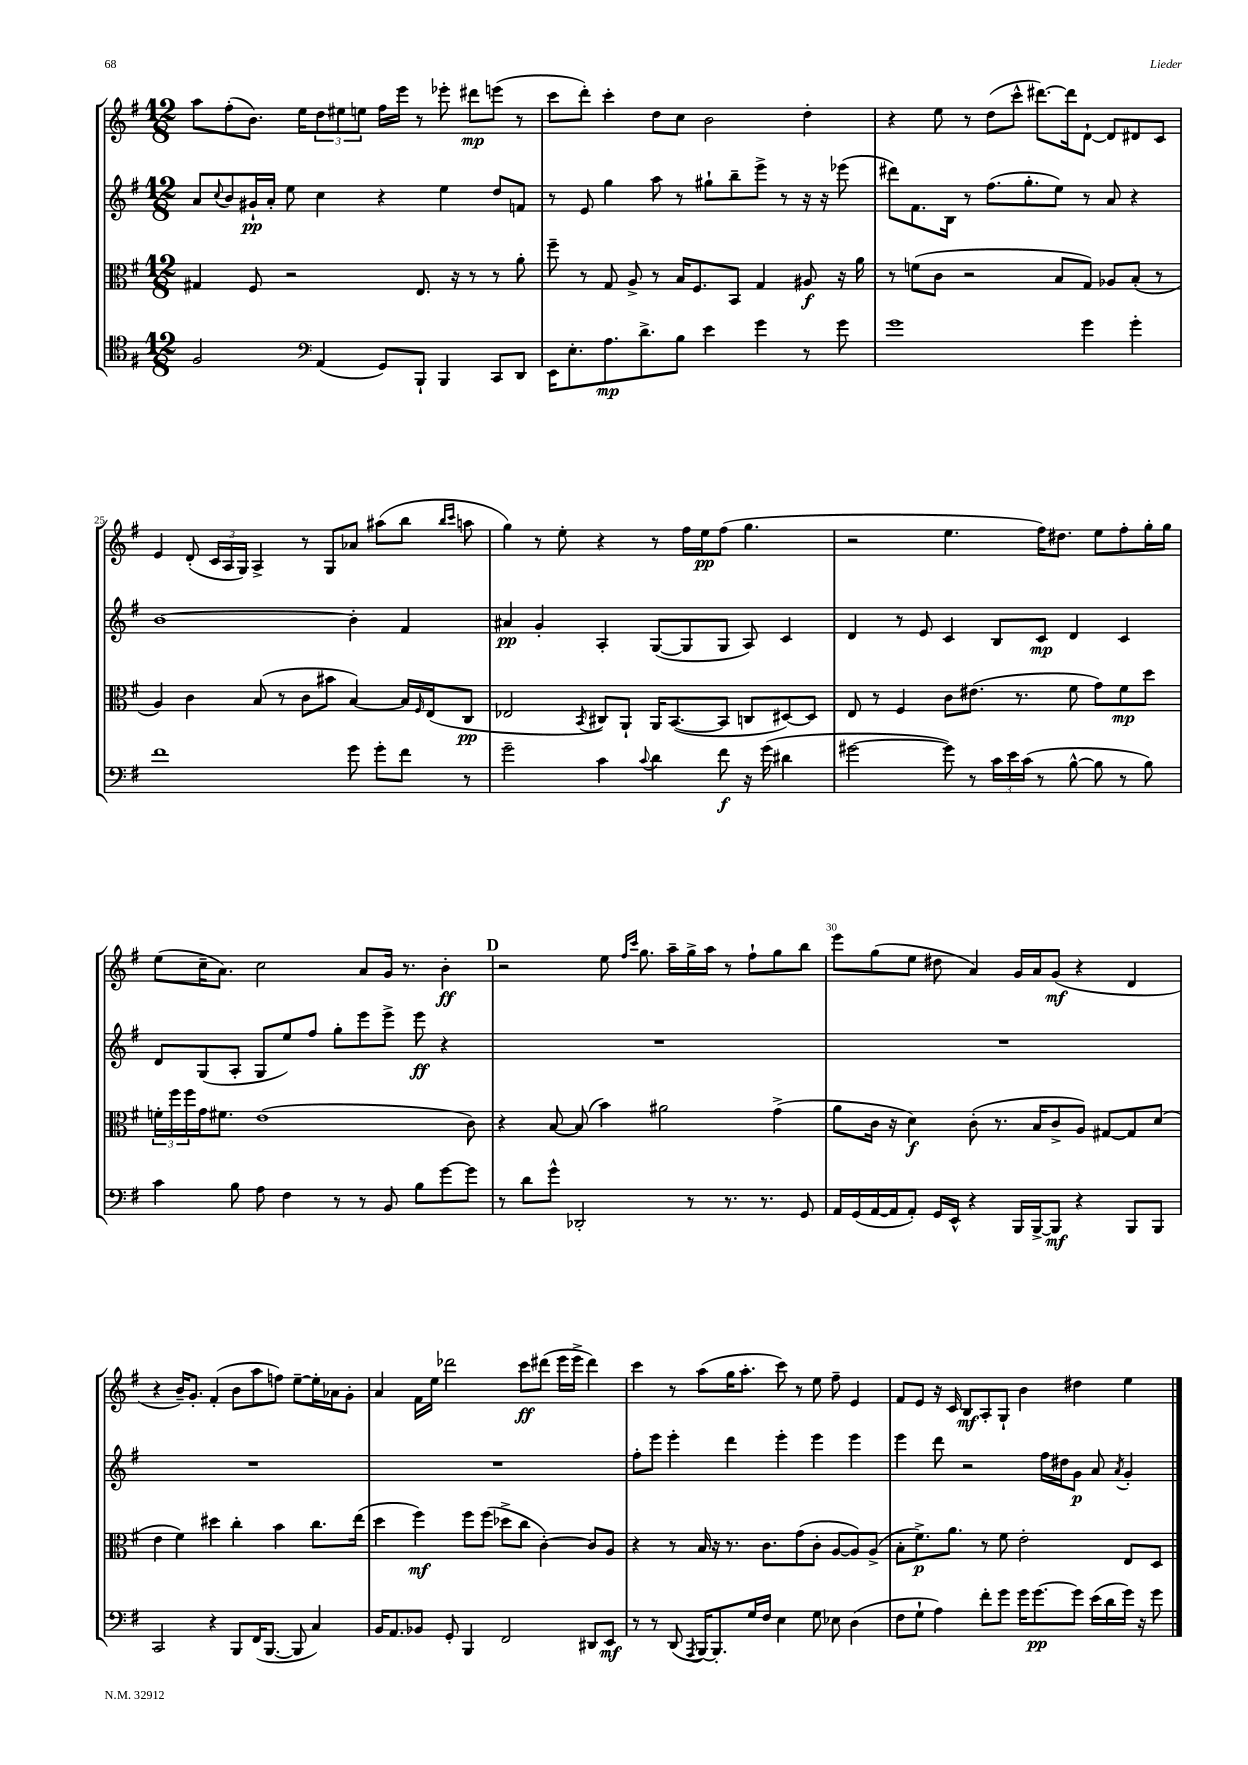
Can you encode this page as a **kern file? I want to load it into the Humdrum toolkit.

**kern	**kern	**kern	**kern
*staff4	*staff3	*staff2	*staff1
*clefC4	*clefC3	*clefG2	*clefG2
*k[f#]	*k[f#]	*k[f#]	*k[f#]
*M12/8	*M12/8	*M12/8	*M12/8
2F#/	4G#/	8a/L	8aa\L
.	.	8qqcc/	.
.	.	8b/	(8ff#'\
.	8F#/	16g#`/L	8.b\J)
.	.	16a'/JJ	.
.	2r	8ee\	.
.	.	.	16ee\LK
*clefF4	*	*	*
(4AA/	.	4cc\	12dd\
.	.	.	12ee#\
.	.	.	12ee\J
8GG/L)	.	4r	16ff#\LL
.	.	.	16eee\JJ
8BBB`/J	8.E/	.	8r
4BBB/	.	4ee\	8eee-'\
.	16r	.	.
.	8r	.	8ddd#\L
8CC/L	8r	8dd/L	(8eee\J
8DD/J	8a'\	8f/J	8r
=	=	=	=
16EE\LK	8ff#~\	8r	8ccc\L
8.E'\	.	.	.
.	8r	8e/	8ddd'\J)
8.A\	8G/	4gg\	4ccc'\
.	8A^/	.	.
8.d^\	.	.	.
.	8r	8aa\	8dd\L
8B\J	16B/LK	8r	8cc\J
.	8.F#/	.	.
4e\	.	8gg#`\L	2b\
.	8BB/J	8bb~\	.
4g\	4G/	8eee^\J	.
.	.	8r	.
8r	8A#/	16r	4dd'\
.	.	16r	.
8g\	16r	(8eee-\	.
.	16a\	.	.
=	=	=	=
1g	8r	8ddd#\L)	4r
.	(8f\L	8.f#\	.
.	8c\J	.	8ee\
.	.	16B\Jk	.
.	2r	8r	8r
.	.	(8.ff#\L	(8dd\L
.	.	.	8ccc^^\J
.	.	8.gg'\	.
.	.	.	[8.ddd#\L)
.	8B/L	8ee\J)	.
.	.	.	16ddd#\]k
4g\	8G/J)	8r	[8d`\J
.	8A-/L	8a/	8d/]L
4g'\	(8B'/J	4r	8d#/
.	8r	.	8c/J
=	=	=	=
1f#	4A/)	[1b	4e/
.	4c\	.	(8d'/
.	.	.	24c/LL
.	.	.	24A/
.	.	.	24G/JJ)
.	(8B/	.	4A^/
.	8r	.	.
.	8c\L	.	8r
.	8b#\J	.	8G/L
8g\	[4B/)	4b'\]	8a-/J
8g'\L	.	.	(8aa#\L
8f#\J	16B/]LL	4f#/	8bb\J
.	16qqF#/	.	.
.	(16E/J	.	.
.	.	.	16qqbb/LL
.	.	.	16qqccc/JJ
8r	8C/J	.	8aa\
=	=	=	=
2g~\	2E-/	4a#/	4gg\)
.	.	4g'/	8r
.	.	.	8ee'\
.	8qBB/	.	.
4c\	8C#/L)	4A'/	4r
.	8AA`/J	.	.
8qqc/	.	.	.
4d\	16AA/LK	([8G/L	8r
.	([8.BB/	.	.
.	.	8G/]	16ff#\LL
.	.	.	16ee\J
8f#\	8BB/]J	8G/J	(8ff#\J
16r	8C/L	8A/)	4.gg\
(16g\	.	.	.
4d#\	[8D#/)	4c/	.
.	8D#/]J	.	.
=	=	=	=
[2g#\	8E/	4d/	2r
.	8r	.	.
.	4F#/	8r	.
.	.	8e/	.
8g#\])	8c\L	4c/	4.ee\
8r	(8.e#\J	.	.
24c\LL	.	8B/L	.
24e\	.	.	.
.	8.r	.	.
(24c\JJ	.	.	.
8r	.	8c/J	16ff#\LK)
.	.	.	8.dd#\J
[8B^^\	8f#\	4d/	.
8B\]	8g\L)	.	8ee\L
8r	8f#\	4c/	8ff#'\
8B\)	8dd\J	.	16gg'\L
.	.	.	16gg\JJ
=	=	=	=
4c\	24f'\LL	8d/L	(8ee\L
.	24ff#\	.	.
.	24ff#\	.	.
.	16g\J	(8G/	16cc~\K
.	8.f#\J	.	8.a\J)
8B\	.	8A'/J	.
8A\	(1e	8G/L	2cc\
4F#\	.	8ee/)	.
.	.	8ff#/J	.
8r	.	8gg'\L	.
8r	.	8eee\	8a/L
8BB/	.	8eee^\J	16g/Jk
.	.	.	8.r
8B\L	.	8eee\	.
[8g\	.	4r	4b'\
8g\]J	8c\)	.	.
=	=	=	=
8r	4r	1.r	2r
8d\L	.	.	.
8g^^\J	[8B/	.	.
2DD-'/	(8B/]	.	.
.	4b\)	.	8ee\
.	.	.	16qqff#/LL
.	.	.	16qqccc/JJ
.	.	.	8.gg\
.	2a#\	.	.
.	.	.	16aa~\LL
8r	.	.	16gg^\
.	.	.	16aa\JJ
8.r	.	.	8r
.	.	.	8ff#`\L
8.r	.	.	.
.	(4g^\	.	8gg\
8GG/	.	.	8bb\J
=	=	=	=
16AA/LL	8a\L	1.r	8eee\L
(16GG/	.	.	.
[16AA/	16c\Jk	.	(8gg\
16AA/]J	16r	.	.
8AA'/J)	4d\)	.	8ee\J
16GG/LL	.	.	8dd#\
16EE^^/JJ	.	.	.
4r	(8c'\	.	4a/)
.	8.r	.	.
16BBB/LL	.	.	16g/LL
[16BBB^/J	16B/LK	.	16a/J
8BBB/]J	8c^/	.	(8g/J
4r	8A/J)	.	4r
.	[8G#/L	.	.
8BBB/L	8G#/]	.	4d/
8BBB/J	(8d/J	.	.
=	=	=	=
2CC/	4e\	1.r	4r
.	4f#\)	.	16b~/LK)
.	.	.	8.g'/J
4r	4dd#\	.	(4f#'/
8BBB/L	4cc'\	.	8b\L
(16FF#/K	.	.	8aa\
[8.BBB/J	.	.	.
.	4b\	.	8ff\J)
8BBB/]	.	.	[8ee~\L
4C/)	8.cc\L	.	16ee'\]L
.	.	.	16a-\J
.	.	.	8g'\J
.	(16ee\Jk	.	.
=	=	=	=
16BB/LK	4dd\	1.r	4a/
8.AA/	.	.	.
8BB-/J	4ff#\)	.	16f#\LL
.	.	.	16ee\JJ
8GG'/	.	.	2ddd-\
4BBB/	8ff#\L	.	.
.	(8ff#\J	.	.
2FF#/	8dd-^\L	.	.
.	8cc\J	.	8ccc\L
.	[4c'\)	.	(8ddd#\J
.	.	.	16eee\LL
.	.	.	16eee^\JJ
8DD#/L	8c/]L	.	4ddd#\)
8EE/J	8A/J	.	.
=	=	=	=
8r	4r	8ff#'\L	4ccc\
8r	.	8eee\J	.
(8DD/	8r	4eee'\	8r
8qAAA/	.	.	.
[16BBB/LK)	16B/	.	(8aa\L
8.BBB'/]	16r	.	.
.	8.r	4ddd\	16gg\K
.	.	.	8.aa'\J
16G/L	.	.	.
16F#/JJ	8.c\L	.	.
4E\	.	4eee'\	8ccc\)
.	(8g\	.	8r
8G\	8c'\J	4eee\	8ee\
8E-\	[8A/L	.	8ff#~\
(4D\	8A/])	4eee\	4e/
.	(8A^/J	.	.
=	=	=	=
8F#\L	8B'\L	4eee\	8f#/L
8G`\J	8.f#^\)	.	8e/J
4A\)	.	8ddd\	16r
.	8.a\J	.	16c/
.	.	2r	8B/L
8f#'\L	8r	.	8A'/
8g\J	8f#\	.	8G`/J
16g\LK	2e'\	.	4b\
[8.g\	.	.	.
.	.	16ff#\LL	.
.	.	16dd#\J	.
8g\]J	.	8g\J	4dd#\
(16e\LL	.	8a/	.
16d\	.	.	.
.	.	8qa/	.
16g\JJ)	8E/L	4g'/	4ee\
16r	.	.	.
8g\	8D/J	.	.
==	==	==	==
*-	*-	*-	*-
